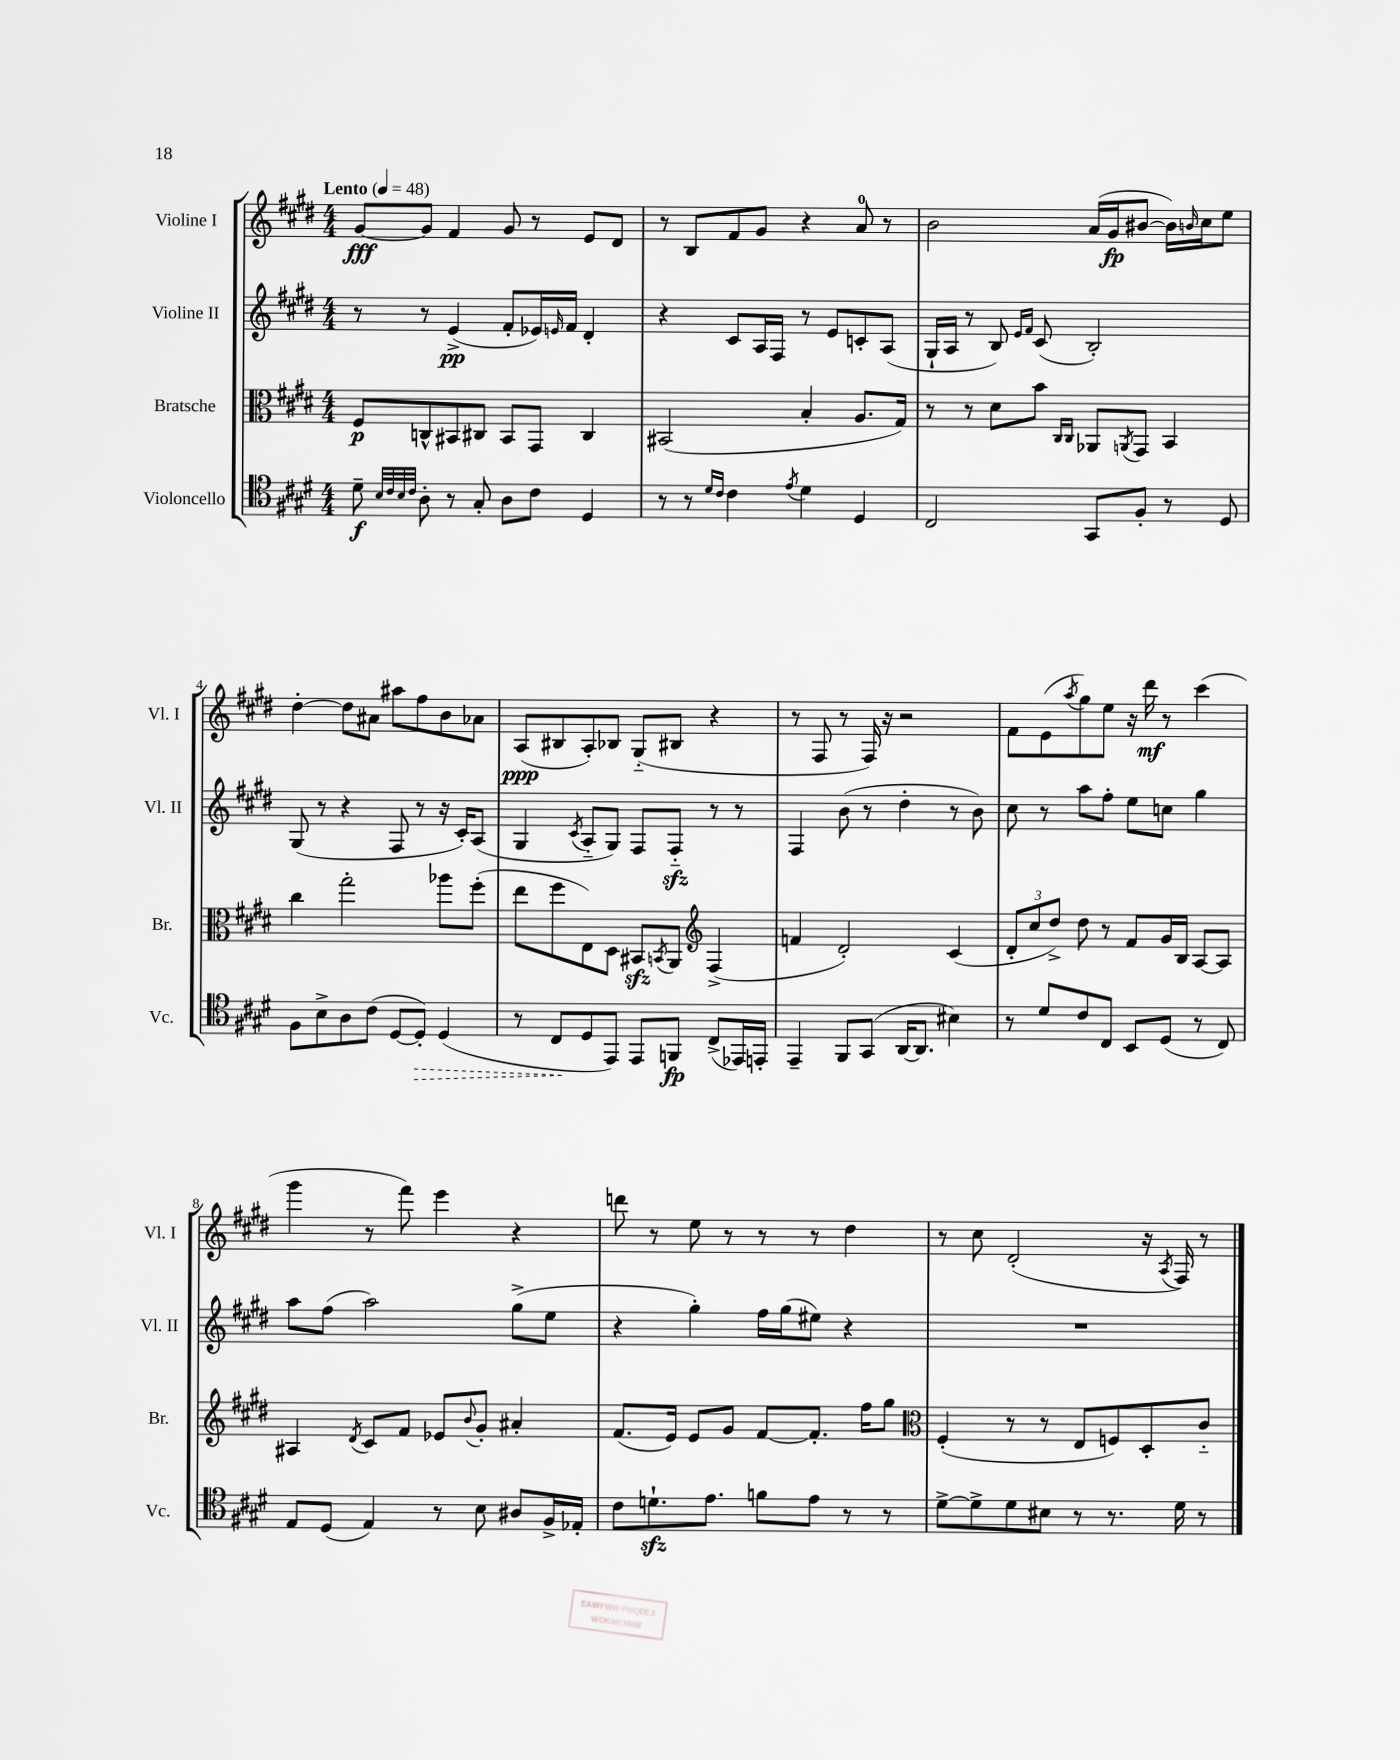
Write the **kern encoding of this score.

**kern	**kern	**kern	**kern
*staff4	*staff3	*staff2	*staff1
*clefC4	*clefC3	*clefG2	*clefG2
*k[f#c#g#d#]	*k[f#c#g#d#]	*k[f#c#g#d#]	*k[f#c#g#d#]
*M4/4	*M4/4	*M4/4	*M4/4
*MM48	*MM48	*MM48	*MM48
8d#~	8F#	8r	[8g#
32qqB	.	.	.
32qqc#	.	.	.
32qqB	.	.	.
32qqc#	.	.	.
8A'	8C^^	8r	8g#]
8r	8BB#	(4e^	4f#
8G#'	8C#	.	.
8A	8BB#	8f#'	8g#
8c#	8GG#	16e-)	8r
.	.	16qqe	.
.	.	16f#	.
4D#	4C#	4d#'	8e
.	.	.	8d#
=	=	=	=
8r	(2BB#	4r	8r
8r	.	.	8B
16qqd#	.	.	.
16qqc#	.	.	.
4c#	.	8c#	8f#
.	.	16A	8g#
.	.	16F#	.
8qe	.	.	.
4d#	4B'	8r	4r
.	.	8e	.
4D#	8.A	8c'	8a
.	.	(8A	8r
.	16G#)	.	.
=	=	=	=
2C#	8r	16G#`	2b
.	.	16A	.
.	8r	8r	.
.	8d#	8B)	.
.	.	16qqe	.
.	.	16qqf#	.
.	8b	(8c#	.
.	16qqC#	.	.
.	16qqC#	.	.
8GG#	8AA-	2B')	(16a
.	.	.	16g#
.	8qAA	.	.
8F#'	8GG#	.	[8b#
8r	4BB	.	16b#])
.	.	.	16qqb
.	.	.	16cc#
8D#	.	.	8ee
=	=	=	=
8F#	4cc#	(8G#	[4dd#'
8B^	.	8r	.
8A	2gg#'	4r	8dd#]
(8c#	.	.	8a#
[8D#	.	8F#	8aa#
8D#'])	.	8r	8ff#
(4D#	8aa-	16r	8b
.	.	16c#')	.
.	(8ff#'	(8A	8a-
=	=	=	=
8r	8ee	4G#	(8A
8C#	8ff#	.	8B#
.	.	8qc#	.
8D#	8E)	8A'~	8A')
8EE)	8D#	8G#)	8B-
8EE	8BB#	8F#	(8G#'~
.	8qBB	.	.
8FF	8AA	8F#'~	8B#
*	*clefG2	*	*
(8C#^	(4F#^	8r	4r
16EE-)	.	8r	.
16EE'	.	.	.
=	=	=	=
4EE~	4f	4F#	8r
.	.	.	8F#
8FF#	2d#')	(8b	8r
(8GG#	.	8r	16F#)
.	.	.	16r
[16AA	.	4dd#'	2r
8.AA]	.	.	.
4B#)	(4c#	8r	.
.	.	8b)	.
=	=	=	=
8r	12d#'	8cc#	8f#
.	12cc#	.	.
8d#	.	8r	(8e
.	12dd#^)	.	.
.	.	.	8qaa
8c#	8dd#	8aa	8gg#)
8C#	8r	8ff#'	8ee
8BB	8f#	8ee	16r
.	.	.	16ddd#
(8D#	16g#	8cc	8r
.	16B	.	.
8r	[8A	4gg#	(4ccc#
8C#)	8A]	.	.
=	=	=	=
8E	4A#	8aa	4ggg#
(8D#	.	(8ff#	.
.	8qd#	.	.
4E)	8c#	2aa)	8r
.	8f#	.	8fff#)
8r	8e-	.	4eee
.	8qqb	.	.
8B	8g#'	.	.
8A#	4a#'	(8gg#^	4r
16F#^	.	8ee	.
16E-'	.	.	.
=	=	=	=
8c#	(8.f#	4r	8ddd
8.d`	.	.	8r
.	16e)	.	.
.	8e	4gg#')	8ee
8.e	.	.	.
.	8g#	.	8r
8f	[8f#	16ff#	8r
.	.	(16gg#	.
8e	8.f#']	8ee#)	8r
8r	.	4r	4dd#
.	16ff#	.	.
8r	8gg#	.	.
=	=	=	=
*	*clefC3	*	*
[8d#^	(4F#'	1r	8r
8d#^]	.	.	8cc#
8d#	8r	.	(2d#'
8B#	8r	.	.
8r	8E	.	.
8.r	8F)	.	.
.	8D#'	.	16r
.	.	.	8qA
16d#	.	.	16F#)
8r	8c#'~	.	8r
==	==	==	==
*-	*-	*-	*-
